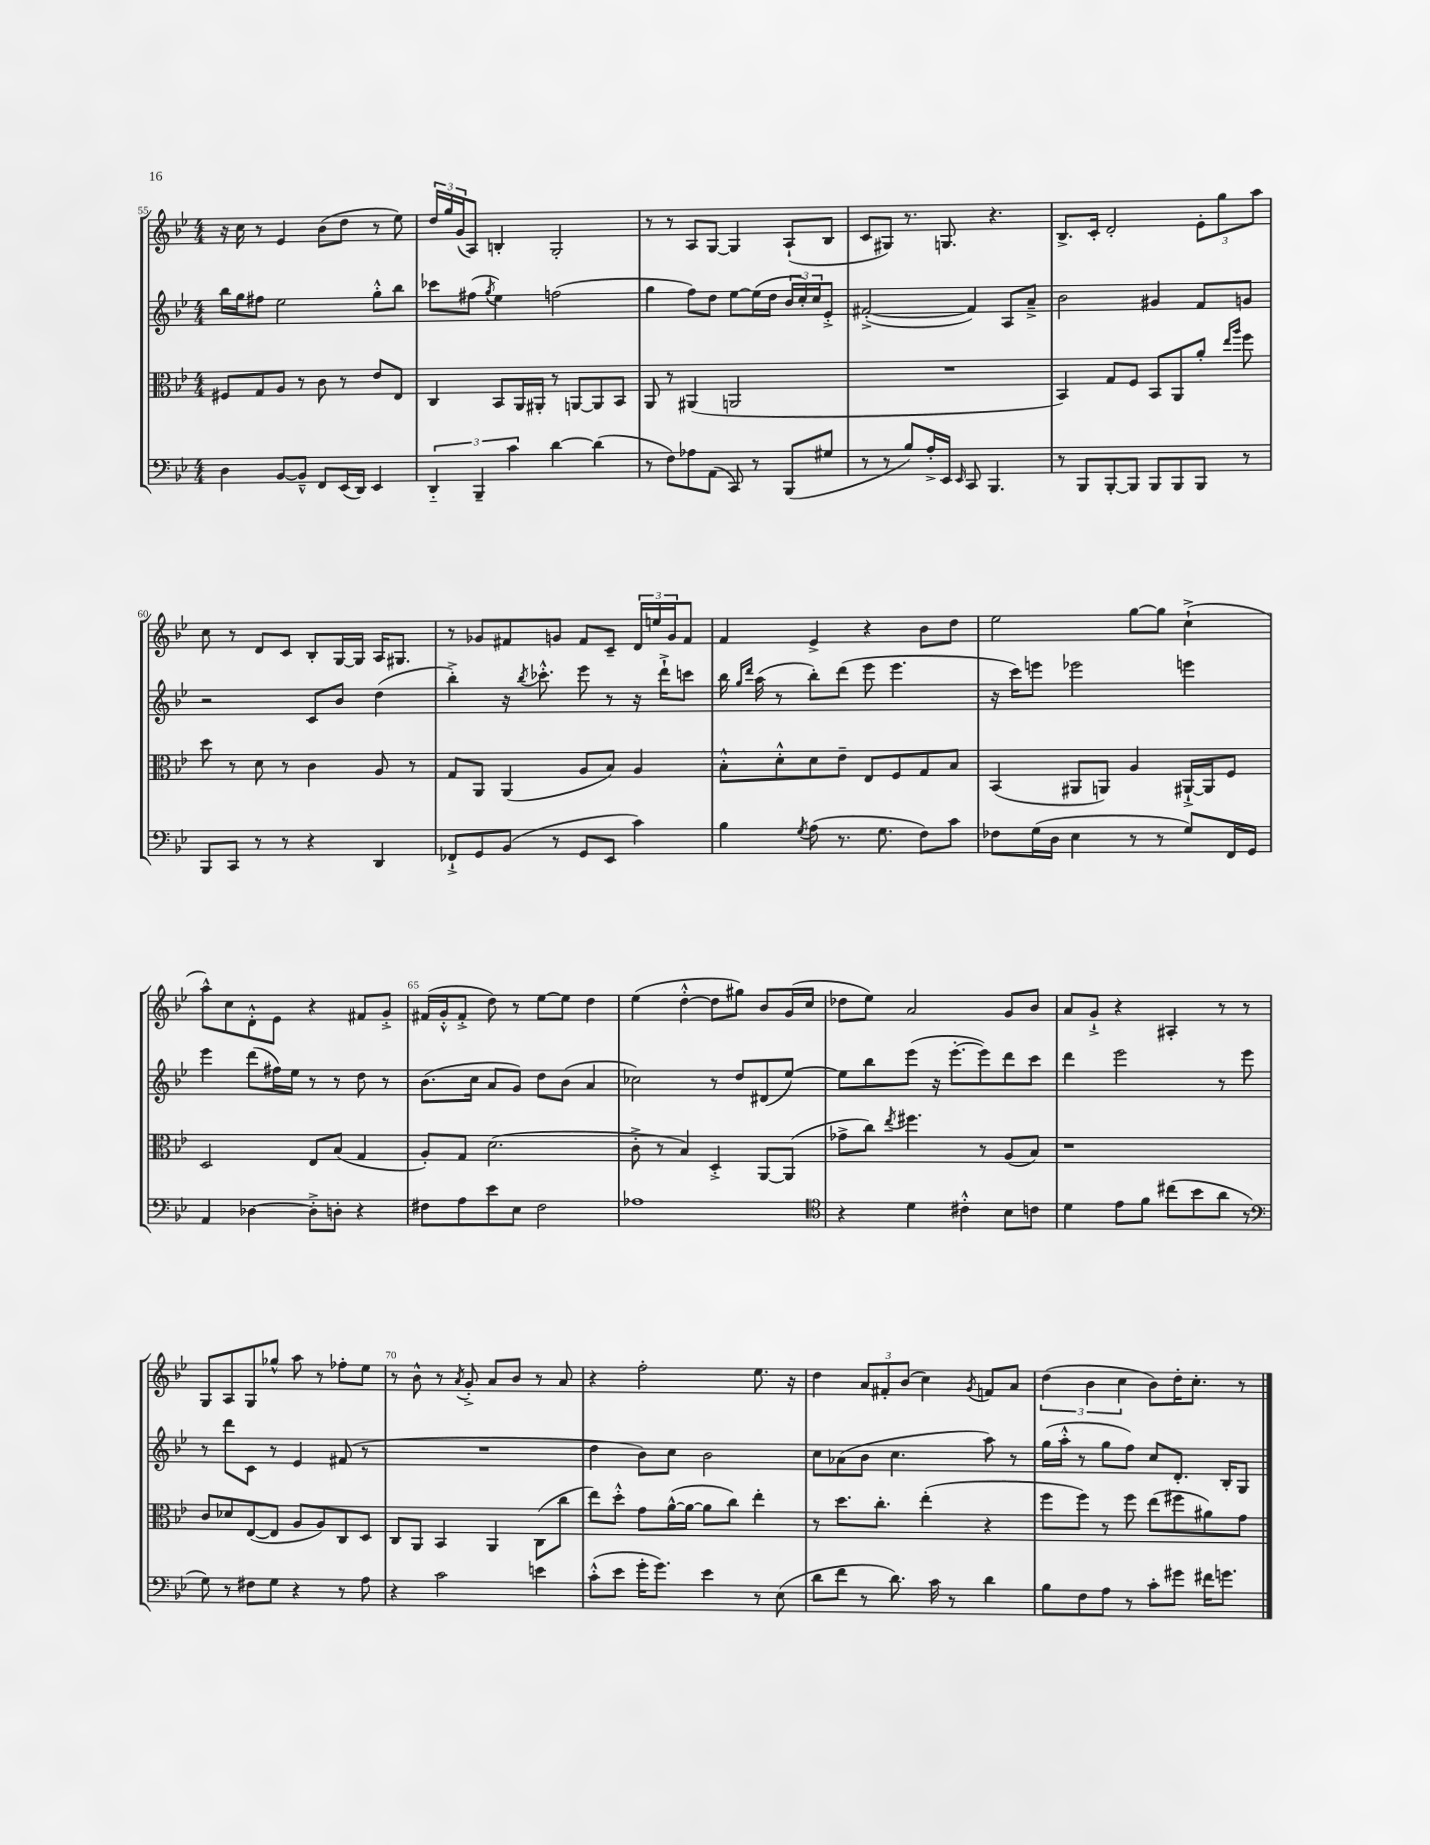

**kern	**kern	**kern	**kern
*part4	*part3	*part2	*part1
*staff4	*staff3	*staff2	*staff1
*clefF4	*clefC3	*clefG2	*clefG2
*k[b-e-]	*k[b-e-]	*k[b-e-]	*k[b-e-]
*M4/4	*M4/4	*M4/4	*M4/4
=55	=55	=55	=55
4D\	8F#X/L	16bb-\LL	16r
.	.	16gg\J	16cc\
.	8G/	8ff#X\J	8r
[8BB-/L	8A/J	2ee-\	4e-/
8BB-~^^/J]	8r	.	.
8FF/L	8c\	.	(8b-\L
(16EE-/L	8r	.	8dd\J
16DD/JJ)	.	.	.
4EE-/	8e-/L	8gg'^^\L	8r
.	8E-/J	8bb-\J	8ee-\)
=56	=56	=56	=56
6DD/	4C/	8ccc-X\L	24dd/LL
.	.	.	24gg/
.	.	.	(24g/J
.	.	(8ff#X\J	8A/J)
6BBB-~/	.	.	.
.	.	8qgg/	.
.	8BB-/L	4ee-\)	4Bn'/
6c\	.	.	.
.	16AA/L	.	.
.	16AA#X'/JJ	.	.
[4d\	8r	(2ffn\	2G'/
.	[8AAn/L	.	.
(4d\]	8AA/]	.	.
.	8BB-/J	.	.
=57	=57	=57	=57
8r	8AA/	4gg\	8r
8F\L)	8r	.	8r
8A-X\	(4AA#X/	8ff\L)	8A/L
(8AA\J	.	8dd\J	[8G/J
8CC/)	2AAn/	[8ee-\L	4G/]
8r	.	(16ee-\L]	.
.	.	16dd\JJ	.
(8BBB-/L	.	24b-/LL	(8A`/L
.	.	24cc'/)	.
.	.	24cc/J	.
8G#X/J	.	8e-'^/J	8B-/J
=58	=58	=58	=58
8r	1r	([2f#X'^/	8c/L
8r	.	.	8G#X/J)
8B-/L)	.	.	8.r
16A'^/L	.	.	.
16EE-/JJ	.	.	8.Gn/
16qqEE-/	.	.	.
8CC/	.	4f#/])	.
4.BBB-/	.	.	4.r
.	.	8A/L	.
.	.	8a~^/J	.
=59	=59	=59	=59
8r	4BB-/)	2b-\	8.B-^/L
8BBB-/L	.	.	.
.	.	.	16c'/Jk
[8BBB-'/	8G/L	.	2d'/
8BBB-/J]	8F/J	.	.
8BBB-/L	8BB-/L	4g#X/	.
8BBB-/	8AA/	.	.
8BBB-/J	8a'/J	8f/L	12e-'\L
.	.	.	12gg\
.	16qqee-/LL	.	.
.	16qqaa/JJ	.	.
8r	8ff\	8gn/J	.
.	.	.	12aa\J
!!LO:LB:g=z
=60	=60	=60	=60
8BBB-/L	8dd\	2r	8cc\
8CC/J	8r	.	8r
8r	8d\	.	8d/L
8r	8r	.	8c/J
4r	4c\	8c/L	8B-'/L
.	.	8b-/J	[16G/L
.	.	.	16G/JJ]
4DD/	8A/	(4dd\	16A/KL
.	.	.	8.G#X/J
.	8r	.	.
=61	=61	=61	=61
8FF-X`^/L	8G/L	4bb-'^\)	8r
8GG/	8AA/J	.	8g-X/L
(8BB-/J	(4AA/	16r	8f#X/
.	.	8qbb-/	.
.	.	8.ccc-X'^^\	.
8r	.	.	8gn/J
8GG/L	8A/L	8eee-\	8f#/L
8EE-/J	8B-/J)	8r	8c~/J
4c\)	4A/	16r	24d/LL
.	.	.	24een/
.	.	16ddd`^\KL	.
.	.	.	24g/J
.	.	8cccn\J	8f#/J
=62	=62	=62	=62
4B-\	8B-'^^\L	16bb-\	4f/
.	.	16qqgg/LL	.
.	.	16qqddd/JJ	.
.	.	(16aa\	.
.	8d'^^\	8r	.
8qG/	.	.	.
(8A\	8d\	8bb-'\L)	4e-^/
8.r	8e-~\J	(8ddd\J	.
.	8E-/L	8eee-\	4r
8.G\	.	.	.
.	8F/	4.eee-\	.
8F\L)	8G/	.	8b-\L
8c\J	8B-/J	.	8dd\J
=63	=63	=63	=63
8F-X\L	(4BB-/	16r	2ee-\
.	.	16ccc\KL)	.
(16G\L	.	8eeen\J	.
16D\JJ	.	.	.
4E-\	8AA#X/L	2eee-X\	.
.	8AAn/J)	.	.
8r	4A/	.	[8gg\L
8r	.	.	8gg\J]
8G/L)	[16AA#X`^/LL	4eeen\	(4cc`^\
.	16AA#/J]	.	.
16FF/L	8F/J	.	.
16GG/JJ	.	.	.
!!LO:LB:g=z
=64	=64	=64	=64
4AA/	2D/	4eee-\	8aa^^\L)
.	.	.	8cc\
[4D-X\	.	(8ddd\L	8d'^^\
.	.	16ff#X\L)	8e-\J
.	.	16ee-\JJ	.
8D-'^\L]	8E-/L	8r	4r
8Dn'\J	(8B-/J	8r	.
4r	4G/	8dd\	8f#X/L
.	.	8r	8g'^/J
=65	=65	=65	=65
8F#X\L	8A'/L)	(8.b-\L	(16f#X/LL
.	.	.	16g'^^/J
8A\	8G/J	.	8f#'^/J
.	.	16cc\Jk	.
8e-\	(2.d\	8a/L	8dd\)
8E-\J	.	8g/J)	8r
2F#\	.	8dd\L	[8ee-\L
.	.	(8b-\J	8ee-\J]
.	.	4a/	4dd\
=66	=66	=66	=66
1A-X	8c'^\	2cc-X\)	(4ee-\
.	8r	.	.
.	4B-/)	.	[4dd'^^\
.	4D'^/	8r	8dd\L]
.	.	8dd/L	8gg#X\J)
.	[8AA/L	(8d#X/	8b-/L
.	(8AA/J]	[8ee-/J)	(16g/L
.	.	.	16cc/JJ
=67	=67	=67	=67
*clefC4	*	*	*
4r	8g-X^\L	8ee-\L]	8dd-X\L
.	8cc\J)	8bb-\	8ee-\J)
.	8qee-/	.	.
4d\	4.ff#X\	(8eee-\J	2a/
.	.	16r	.
.	.	[8.eee-'\L	.
4c#X'^^\	.	.	.
.	8r	8eee-\])	.
8B-\L	(8A/L	8ddd\	8g/L
8cn\J	8B-/J)	8ccc\J	8b-/J
=68	=68	=68	=68
4d\	1r	4ddd\	8a/L
.	.	.	8g`^/J
8e-\L	.	2eee-\	4r
8f\J	.	.	.
(8cc#X\L	.	.	4A#X'/
8b-\	.	.	.
8a\J	.	8r	8r
8r	.	8eee-\	8r
!!LO:LB:g=z
=69	=69	=69	=69
*clefF4	*	*	*
8G\)	8c/L	8r	8G/L
8r	8d-X/	8ddd\L	8A/
8F#X\L	([8E-/	8c\J	8G/
8G\J	8E-/J]	8r	8gg-X^^/J
4r	8A/L	4e-/	8aa\
.	8A/)	.	8r
8r	8C/	(8f#X/	8ff-X'\L
8A\	8D/J	8r	8ee-\J
=70	=70	=70	=70
4r	8C/L	1r	8r
.	8AA/J	.	8b-^^\
2c\	4BB-/	.	8r
.	.	.	8qa/
.	.	.	8g'^/
.	4AA/	.	8a/L
.	.	.	8b-/J
4en\	(8C\L	.	8r
.	8cc\J	.	8a/
=71	=71	=71	=71
(8c'^^\L	8ee-\L)	4dd\	4r
8e-\J	8dd'^^\J	.	.
16g'\KL	8g\L	8b-\L)	2ff'\
8.g\J)	.	.	.
.	([16a^^\L	8cc\J	.
.	16a\JJ_	.	.
4e-\	8a\L]	2b-\	.
.	8cc\J)	.	.
8r	4ee-'\	.	8.ee-\
(8E-\	.	.	.
.	.	.	16r
=72	=72	=72	=72
8d\L	8r	8cc\L	4dd\
8f\J	8.dd\L	(8a-X\	.
8r	.	8b-\J	12a/L
.	8.cc'\J	.	.
.	.	.	12f#X'/
8.d\)	.	4.cc\	.
.	.	.	(12b-/J
.	(4ee-'\	.	4cc\)
16c\	.	.	.
8r	.	.	.
.	.	.	8qg/
4d\	4r	8aa\)	8fn/L
.	.	8r	8a/J
=73	=73	=73	=73
8B-\L	8ff\L	(16gg\LL	(6dd\
.	.	16aa'^^\JJ	.
8F\	8ff\J)	8r	.
.	.	.	6b-\
8A\J	8r	8gg\L	.
.	.	.	6cc\
8r	8ff\	8ff\J)	.
8c'\L	(8ee-\L	8cc/L	8b-\L)
8g#X\J	8ff#X\	8.d'/J	16dd'\K
.	.	.	8.cc'\J
16f#X\KL	8a#X\)	.	.
8.gn\J	.	16B-'/KL	.
.	8g\J	8G/J	8r
==	==	==	==
*-	*-	*-	*-
